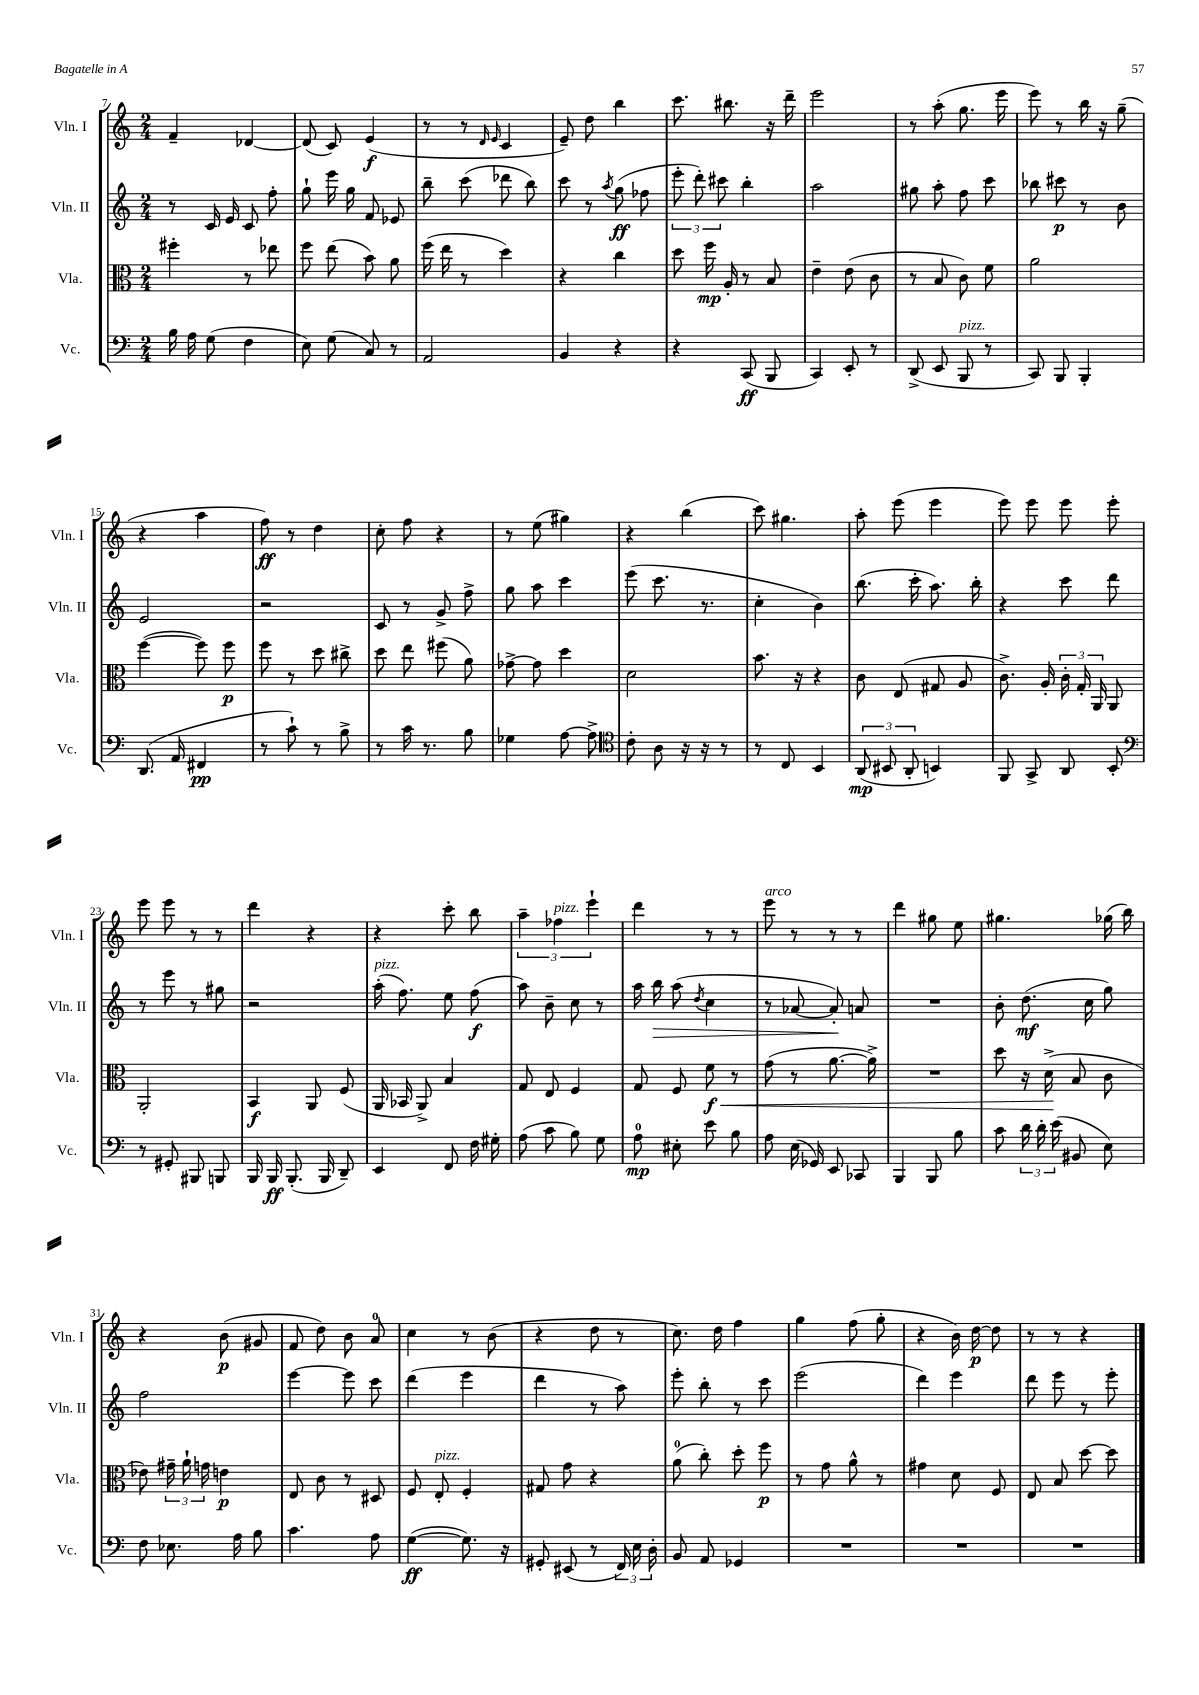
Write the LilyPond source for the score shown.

<<
\new StaffGroup <<
\new Staff = "s0" \with { instrumentName = "Vln. I" shortInstrumentName = "Vln. I" } {
    \clef treble \key c \major \numericTimeSignature \time 2/4
    \autoBeamOff f'4-- des'4~ |
    des'8( c'8) e'4\f( |
    r8 r8 \grace { d'16 e'16 } c'4 |
    e'8--) d''8 b''4 |
    c'''8. bis''8. r16 d'''16-- |
    e'''2 |
    r8 a''8-.( g''8. e'''16 |
    e'''8) r8 b''16 r16 g''8--( |
    r4 a''4 |
    f''8\ff) r8 d''4 |
    c''8-. f''8 r4 |
    r8 e''8( gis''4) |
    r4 b''4( |
    c'''8) gis''4. |
    a''8-. e'''8( e'''4 |
    e'''8) e'''8 e'''8 e'''8-. |
    e'''8 e'''8 r8 r8 |
    d'''4 r4 |
    r4 c'''8-. b''8 |
    \tuplet 3/2 { a''4-- fes''4^\markup { \italic "pizz." } e'''4-! } |
    d'''4 r8 r8 |
    e'''8^\markup { \italic "arco" } r8 r8 r8 |
    d'''4 gis''8 e''8 |
    gis''4. ges''16( b''16) |
    r4 b'8\p( gis'8 |
    f'8 d''8) b'8 a'8-0 |
    c''4 r8 b'8( |
    r4 d''8 r8 |
    c''8.) d''16 f''4 |
    g''4 f''8( g''8-. |
    r4 b'16) d''16~\p d''8 |
    r8 r8 r4 \bar "|." |
}
\new Staff = "s1" \with { instrumentName = "Vln. II" shortInstrumentName = "Vln. II" } {
    \clef treble \key c \major \numericTimeSignature \time 2/4
    \autoBeamOff r8 c'16 e'16 c'8 f''8-. |
    g''8-! e'''16 g''16 f'8 ees'8 |
    b''8-- c'''8( des'''8 b''8) |
    c'''8 r8 \acciaccatura { a''8 } g''8\ff( fes''8 |
    \tuplet 3/2 { e'''8-. d'''8-.) cis'''8 } b''4-. |
    a''2 |
    gis''8 a''8-. f''8 c'''8 |
    bes''8 cis'''8\p r8 b'8 |
    e'2 |
    r2 |
    c'8 r8 g'8-> f''8-> |
    g''8 a''8 c'''4 |
    e'''8( c'''8. r8. |
    c''4-. b'4) |
    b''8.( c'''16-. a''8.) b''16-. |
    r4 c'''8 d'''8 |
    r8 e'''8 r8 gis''8 |
    r2 |
    a''16-.^\markup { \italic "pizz." }( f''8.) e''8 f''8\f( |
    a''8) b'8-- c''8 r8 |
    a''16 b''16\> a''8( \acciaccatura { d''8 } c''4 |
    r8 aes'8~ aes'8-.\!) a'8 |
    R2 |
    b'8-. d''8.\mf( c''16 g''8) |
    f''2 |
    e'''4~ e'''8 c'''8 |
    d'''4( e'''4 |
    d'''4 r8 a''8) |
    e'''8-. b''8-. r8 c'''8 |
    e'''2( |
    d'''4) e'''4 |
    d'''8 e'''8 r8 e'''8-. \bar "|." |
}
\new Staff = "s2" \with { instrumentName = "Vla." shortInstrumentName = "Vla." } {
    \clef alto \key c \major \numericTimeSignature \time 2/4
    \autoBeamOff fis''4-. r8 ees''8 |
    f''8 e''8( b'8) a'8 |
    f''16( e''16 r8 d''4) |
    r4 c''4 |
    d''8 f''16\mp a16-. r8 b8 |
    e'4-- e'8( c'8 |
    r8 b8 c'8) f'8 |
    a'2 |
    f''4~( f''8) f''8\p |
    f''8 r8 d''8 cis''8-> |
    d''8 e''8 fis''8( a'8) |
    ges'8~-> ges'8 d''4 |
    d'2 |
    b'8. r16 r4 |
    c'8 e8( gis8 a8 |
    c'8.->) a16-. \tuplet 3/2 { c'16-. g16-. a,16 } a,8 |
    a,2-. |
    b,4\f a,8 f8( |
    a,16 bes,16 a,8->) b4 |
    g8 e8 f4 |
    g8 f8 f'8\f\< r8 |
    g'8( r8 a'8.~ a'16->) |
    R2 |
    d''8 r16 d'16->\!( b8 c'8 |
    ees'8) \tuplet 3/2 { gis'16-- a'16-! g'16 } e'4\p |
    e8 c'8 r8 dis8 |
    f8 e8-.^\markup { \italic "pizz." } f4-. |
    gis8 g'8 r4 |
    a'8-0( c''8-.) d''8-. f''8\p |
    r8 g'8 a'8-^ r8 |
    gis'4 d'8 f8 |
    e8 b8 d''8~ d''8 \bar "|." |
}
\new Staff = "s3" \with { instrumentName = "Vc." shortInstrumentName = "Vc." } {
    \clef bass \key c \major \numericTimeSignature \time 2/4
    \autoBeamOff b16 a16 g8( f4 |
    e8) g8( c8) r8 |
    a,2 |
    b,4 r4 |
    r4 c,8\ff( b,,8 |
    c,4) e,8-. r8 |
    d,8->( e,8 b,,8^\markup { \italic "pizz." } r8 |
    c,8) b,,8 b,,4-. |
    d,8.( a,16 fis,4\pp |
    r8 c'8-!) r8 b8-> |
    r8 c'16 r8. b8 |
    ges4 a8~ a8-> |
    \clef tenor c'8-. a8 r16 r16 r8 |
    r8 c8 b,4 |
    \tuplet 3/2 { a,8\mp( bis,8 a,8-. } b,4) |
    f,8 g,8-> a,8 b,8-. |
    \clef bass r8 gis,8-. bis,,8 b,,8 |
    b,,16 b,,16\ff b,,8.-.( b,,16 d,8--) |
    e,4 f,8 f16 gis16-. |
    a8( c'8 b8) g8 |
    a8-0\mp eis8-. e'8 b8 |
    a8 e16( ges,16) e,8 ces,8 |
    b,,4 b,,8 b8 |
    c'8 \tuplet 3/2 { d'16 d'16-. e'16( } bis,8 e8) |
    f8 ees8. a16 b8 |
    c'4. a8 |
    g4~\ff( g8.) r16 |
    gis,8-. eis,8( r8 \tuplet 3/2 { f,16) e16 d16-. } |
    b,8 a,8 ges,4 |
    R2 |
    R2 |
    R2 \bar "|." |
}
>>
>>
\layout { \context { \Score currentBarNumber = #7 } }
